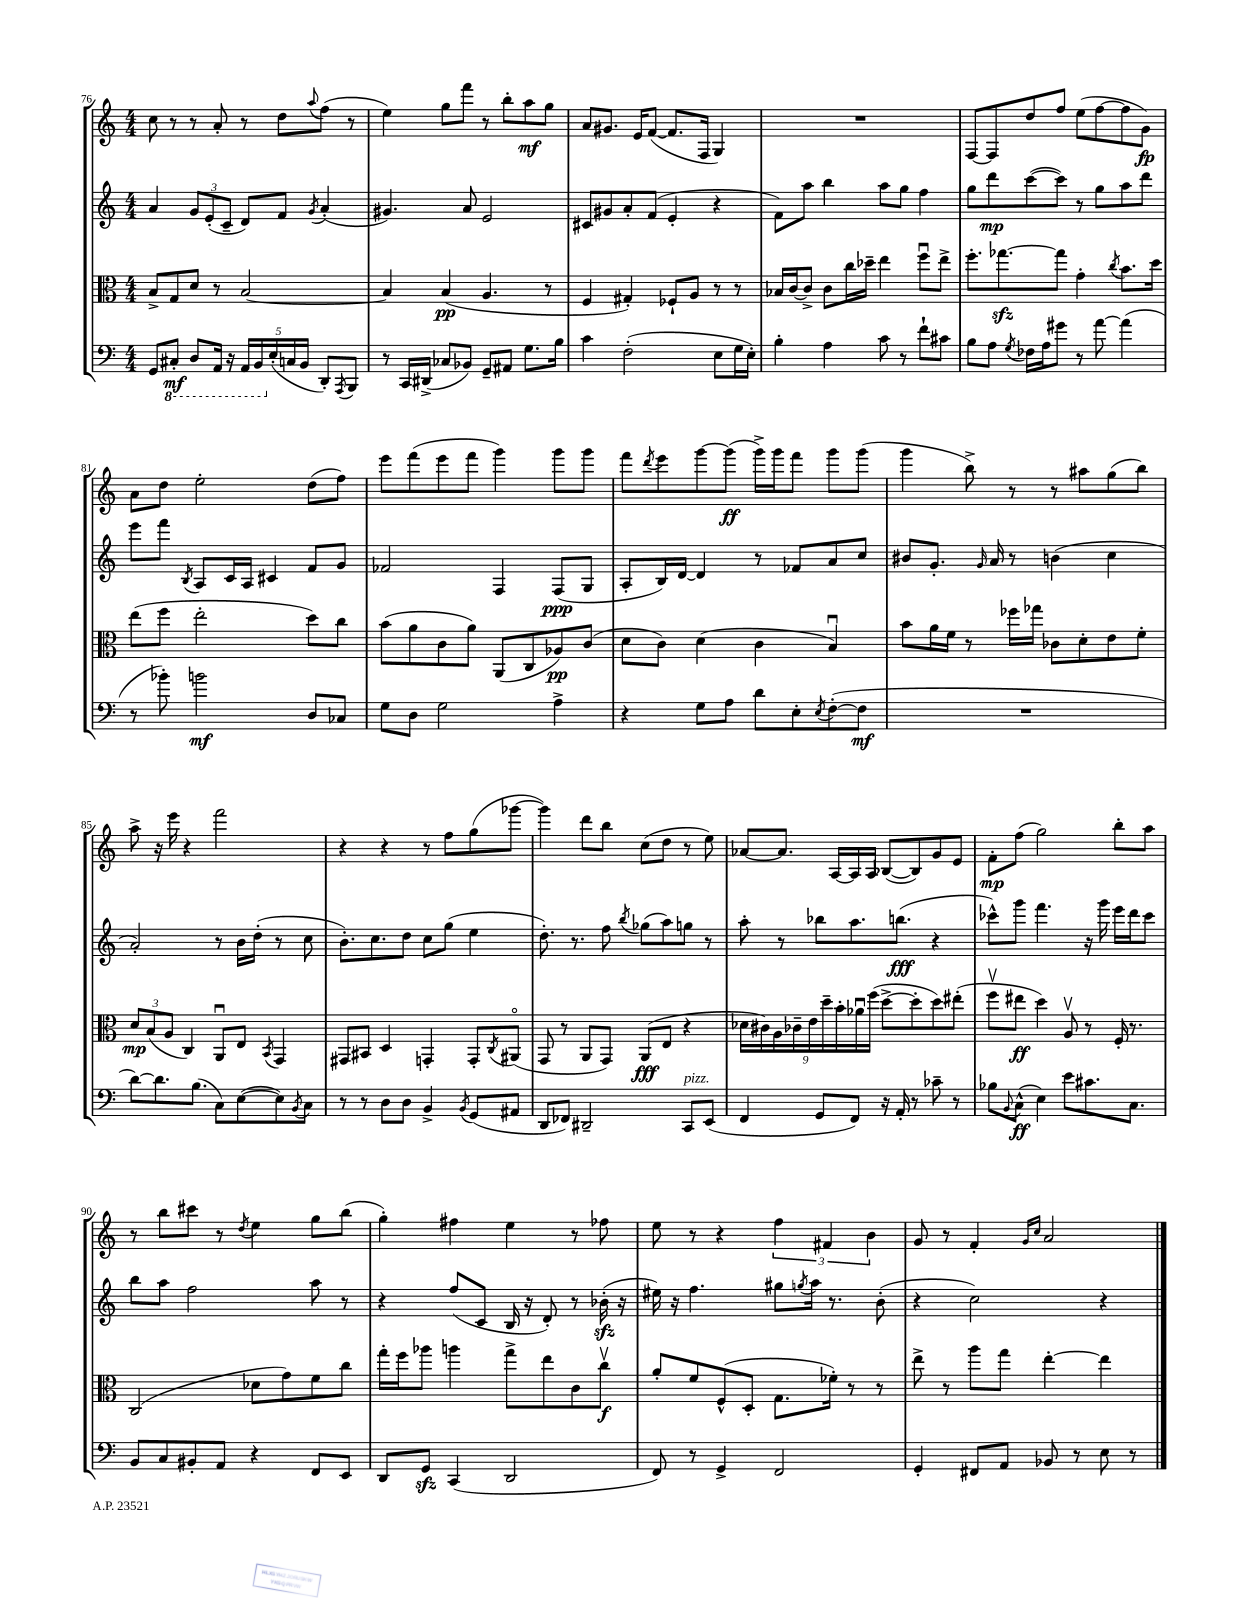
<<
\new StaffGroup <<
\new Staff = "s0" {
    \clef treble \key c \major \numericTimeSignature \time 4/4
    c''8 r8 r8 a'8-. r8 d''8 \appoggiatura { a''8 } f''8( r8 |
    e''4) g''8 f'''8 r8 b''8-. a''8\mf g''8 |
    a'8 gis'8. e'16 f'8~( f'8. f16 g4) |
    R1 |
    f8~ f8 d''8 f''8 e''8( f''8~ f''8 g'8\fp) |
    a'8 d''8 e''2-. d''8( f''8) |
    e'''8 f'''8( e'''8 f'''8 g'''4) g'''8 g'''8 |
    f'''8 \acciaccatura { d'''8 } e'''8 g'''8~ g'''8\ff( g'''16->) g'''16 f'''8 g'''8 g'''8( |
    g'''4 b''8->) r8 r8 ais''8 g''8( b''8) |
    a''8-> r16 e'''16 r4 f'''2 |
    r4 r4 r8 f''8 g''8( ges'''8~ |
    ges'''4) d'''8 b''8 c''8( d''8 r8 e''8) |
    aes'8~ aes'8. a16~ a16 a16 bes8~( bes8) g'8 e'8 |
    f'8-.\mp f''8( g''2) b''8-. a''8 |
    r8 b''8 cis'''8 r8 \acciaccatura { d''8 } e''4 g''8 b''8( |
    g''4-.) fis''4 e''4 r8 fes''8 |
    e''8 r8 r4 \tuplet 3/2 { f''4 fis'4 b'4 } |
    g'8 r8 f'4-. \grace { g'16 c''16 } a'2 \bar "|." |
}
\new Staff = "s1" {
    \clef treble \key c \major \numericTimeSignature \time 4/4
    a'4 \tuplet 3/2 { g'8 e'8-.( c'8-- } d'8) f'8 \acciaccatura { g'8 } a'4-.( |
    gis'4.) a'8 e'2 |
    cis'8 gis'8 a'8-. f'8( e'4-. r4 |
    f'8) a''8 b''4 a''8 g''8 f''4 |
    g''8 d'''8\mp c'''8~( c'''8) r8 g''8 a''8 d'''8 |
    e'''8 f'''8 \acciaccatura { b8 } a8 c'16 a16 cis'4 f'8 g'8 |
    fes'2 f4 f8\ppp( g8 |
    a8-. b16) d'16~ d'4 r8 fes'8 a'8 c''8 |
    bis'8 g'8.-. \grace { g'16 } a'16 r8 b'4( c''4 |
    a'2-.) r8 b'16 d''16-.( r8 c''8 |
    b'8.-.) c''8. d''8 c''8 g''8( e''4 |
    d''8.-.) r8. f''8 \acciaccatura { b''8 } ges''8( a''8) g''8 r8 |
    a''8-. r8 bes''8 a''8. b''8.\fff( r4 |
    ces'''8-^) g'''8 f'''4. r16 g'''16 e'''16 d'''16 ces'''8 |
    b''8 a''8 f''2 a''8 r8 |
    r4 f''8( c'8 b16 r16 d'8-.) r8 bes'16-.\sfz( r16 |
    eis''16) r16 f''4. gis''8 \acciaccatura { g''8 } a''16 r8. b'8-.( |
    r4 c''2) r4 \bar "|." |
}
\new Staff = "s2" {
    \clef alto \key c \major \numericTimeSignature \time 4/4
    b8-> g8 d'8 r8 b2~ |
    b4 b4\pp( a4. r8 |
    f4 gis4-.) fes8-! a8 r8 r8 |
    bes16 c'16~ c'8-> c'8 c''16 des''16-- e''4 f''8\downbow e''8-> |
    f''8.-. ges''8.~\sfz ges''8 g'4-. \acciaccatura { c''8 } b'8. d''16 |
    e''8( f''8 e''2-. d''8) c''8 |
    b'8( a'8 c'8 a'8) a,8( c8 aes8\pp) c'8( |
    d'8 c'8) d'4( c'4 b4\downbow) |
    b'8 a'16 f'16 r8 fes''16 ges''16 ces'8 d'8-. e'8 f'8-. |
    \tuplet 3/2 { d'8\mp b8( a8 } c4) a,8\downbow e8 \acciaccatura { b,8 } g,4 |
    gis,8 bis,8 d4 g,4-. g,8-. \acciaccatura { c8 } ais,8\flageolet( |
    g,8 r8 a,8 g,8) a,8\fff( e8 r4 |
    \tuplet 9/8 { des'16 cis'16) a16 ces'16-- e'16 d''16-- b'16-. aes'16\downbow f''16( } d''8~-> d''8-. d''8) eis''8-.( |
    f''8\upbow eis''8\ff d''4) a8\upbow r8 f16-. r8. |
    c2( des'8 g'8) f'8 c''8 |
    g''16-. f''16 aes''8 a''4 g''8-> e''8 c'8 c''8\upbow\f |
    a'8-. f'8 f8-^( d8-. g8. fes'16-.) r8 r8 |
    e''8-> r8 a''8 g''8 e''4~-. e''4 \bar "|." |
}
\new Staff = "s3" {
    \clef bass \key c \major \numericTimeSignature \time 4/4
    g,8 \ottava #-1 cis,8-.\mf d,8 a,,16 r16 \tuplet 5/4 { a,,16 b,,16 \ottava #0 e16-.( c!16 b,16 } d,8-.) \acciaccatura { a,,8 } b,,8 |
    r8 c,16 dis,16->( ces8 bes,8) g,8-- ais,8 g8. b16 |
    c'4 f2-.( e8 g16 e16-.) |
    b4-. a4 c'8 r8 f'8-! cis'8 |
    b8 a8 \acciaccatura { g8 } fes16 a16 gis'8 r8 a'8~ a'4( |
    r8 bes'8-.) b'2\mf d8 ces8 |
    g8 d8 g2 a4-> |
    r4 g8 a8 d'8 e8-. \acciaccatura { e8 } f8~-.( f8\mf |
    R1 |
    d'8~) d'8. b8.( c8) e8~( e8) \acciaccatura { b,8 } c8 |
    r8 r8 d8 d8 b,4-> \acciaccatura { b,8 } g,8( ais,8 |
    d,8 fes,8) dis,2-- c,8^\markup { \italic "pizz." } e,8( |
    f,4 g,8 f,8) r16 a,16-. r8 ces'8-- r8 |
    bes8 \appoggiatura { b,8 } c8-^\ff( e4) e'8 cis'8. c8. |
    b,8 c8 bis,8-. a,8 r4 f,8 e,8 |
    d,8 g,8\sfz c,4( d,2 |
    f,8) r8 g,4-> f,2 |
    g,4-. fis,8 a,8 bes,8 r8 e8 r8 \bar "|." |
}
>>
>>
\layout { \context { \Score currentBarNumber = #76 } }
